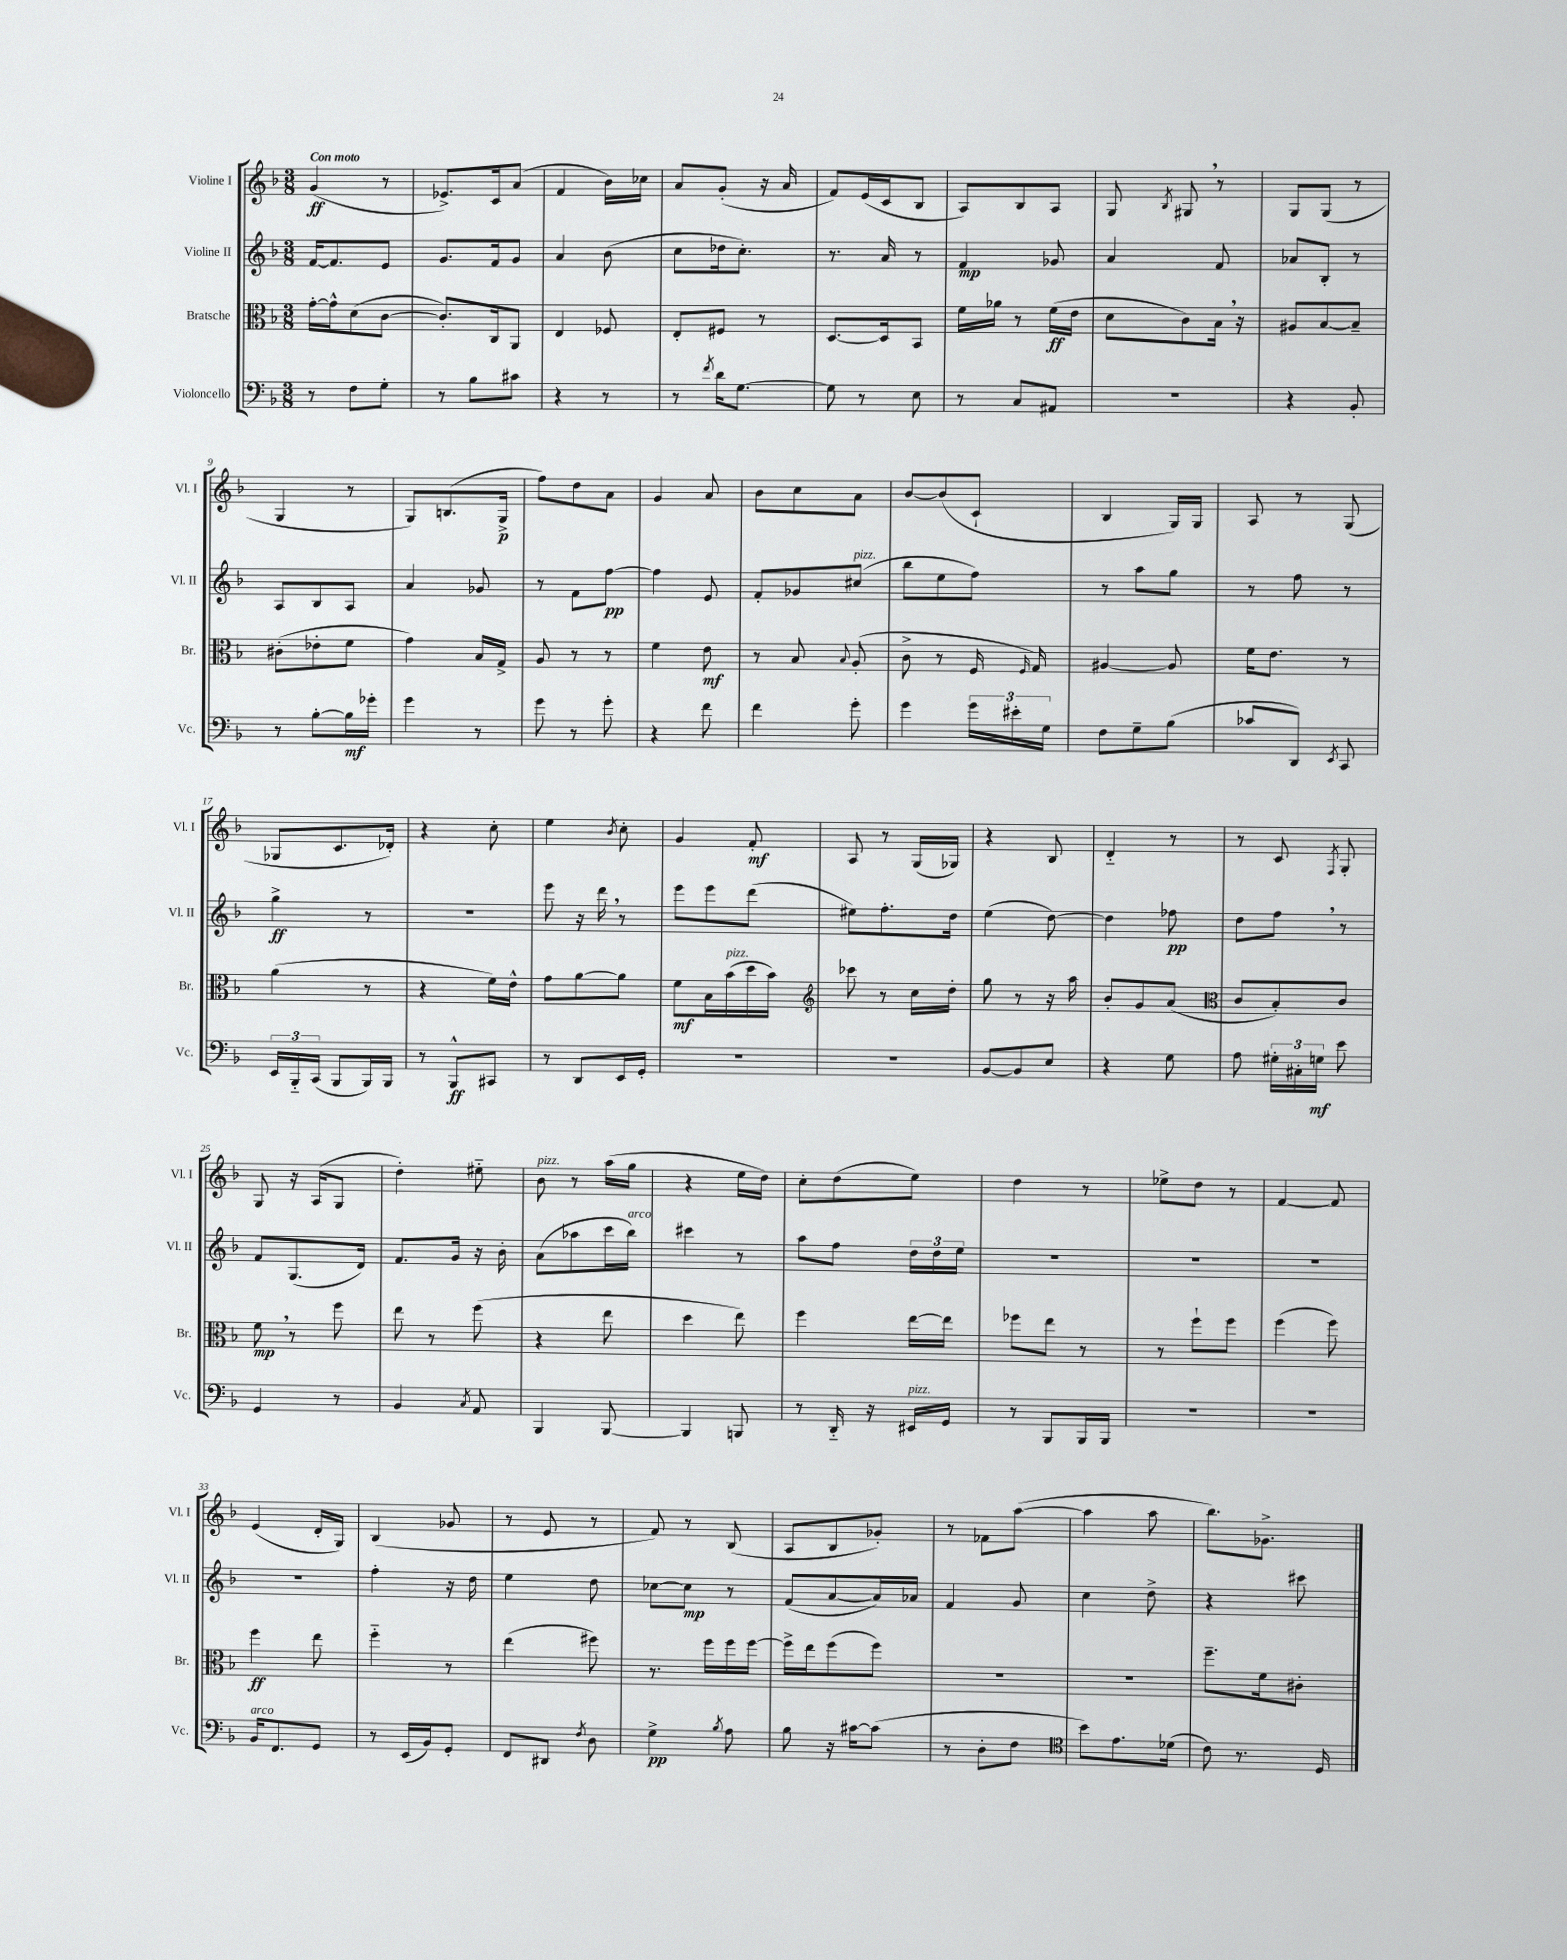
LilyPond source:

<<
\new StaffGroup <<
\new Staff = "s0" \with { instrumentName = "Violine I" shortInstrumentName = "Vl. I" } {
    \clef treble \key f \major \numericTimeSignature \time 3/8 \tempo "Con moto"
    \autoBeamOff g'4\ff( r8 |
    ees'8.[->) c'16 a'8]( |
    f'4 bes'16[) ces''16] |
    a'8[ g'8]-.( r16 a'16 |
    f'8[) e'16( c'16 bes8] |
    a8[) bes8 a8] |
    g8 \acciaccatura { bes8 } gis8 \breathe r8 |
    g8[ g8]( r8 |
    g4 r8 |
    g8[) b8.( g16]->\p |
    f''8[) d''8 a'8] |
    g'4 a'8 |
    bes'8[ c''8 a'8] |
    bes'8[~ bes'8( c'8]-! |
    bes4 g16[) g16] |
    a8 r8 g8( |
    ges8[ c'8. des'16]-.) |
    r4 c''8-. |
    e''4 \acciaccatura { bes'8 } c''8-. |
    g'4 f'8-.\mf |
    a8 r8 g16[( ges16]) |
    r4 bes8 |
    d'4-_ r8 |
    r8 c'8 \acciaccatura { f8 } g8-. |
    g8 r16 a16[( g8] |
    d''4-.) eis''8-_ |
    bes'8^\markup { \italic "pizz." } r8 a''16[( g''16] |
    r4 e''16[ d''16]) |
    c''8[-. d''8( e''8]) |
    d''4 r8 |
    ees''8[-> d''8] r8 |
    f'4~ f'8 |
    e'4( d'16[-. g16]) |
    bes4( ges'8 |
    r8 e'8 r8 |
    f'8) r8 bes8( |
    a8[ bes8 ges'8]-.) |
    r8 fes'8[ a''8]~( |
    a''4 a''8 |
    bes''8.[) ges'8.]-> \bar "|." |
}
\new Staff = "s1" \with { instrumentName = "Violine II" shortInstrumentName = "Vl. II" } {
    \clef treble \key f \major \numericTimeSignature \time 3/8
    \autoBeamOff f'16[~ f'8. e'8] |
    g'8.[ f'16 g'8] |
    a'4 bes'8( |
    c''8[ des''16 c''8.]-.) |
    r8. a'16 r8 |
    f'4\mp ges'8 |
    a'4 f'8 |
    aes'8[ bes8]-. r8 |
    a8[ bes8 a8] |
    a'4 ges'8 |
    r8 f'8[ f''8]~\pp |
    f''4 e'8 |
    f'8[-. ges'8 cis''8]^\markup { \italic "pizz." }( |
    bes''8[ e''8 f''8]) |
    r8 a''8[ g''8] |
    r8 f''8 r8 |
    g''4->\ff r8 |
    R4. |
    e'''8 r16 d'''16 \breathe r8 |
    e'''8[ e'''8 d'''8]( |
    eis''8[) f''8.-. d''16] |
    e''4( d''8~) |
    d''4 fes''8\pp |
    d''8[ f''8] \breathe r8 |
    f'8[ g8.( d'16]) |
    f'8.[ g'16] r16 bes'16-. |
    a'8[( aes''8 c'''16 bes''16]^\markup { \italic "arco" }) |
    cis'''4 r8 |
    a''8[ f''8] \tuplet 3/2 { d''16[ d''16 e''16] } |
    R4. |
    R4. |
    R4. |
    R4. |
    f''4-. r16 d''16 |
    e''4 d''8 |
    ces''8[~ ces''8]\mp r8 |
    f'8[( a'8~ a'16) aes'16] |
    f'4 g'8 |
    c''4 d''8-> |
    r4 cis'''8 \bar "|." |
}
\new Staff = "s2" \with { instrumentName = "Bratsche" shortInstrumentName = "Br." } {
    \clef alto \key f \major \numericTimeSignature \time 3/8
    \autoBeamOff g'16[~-. g'16-^ d'8( c'8]~ |
    c'8.[-.) c16 a,8] |
    e4 fes8 |
    e8[-. fis8] r8 |
    d8.[~ d16 bes,8] |
    f'16[ aes'16] r8 f'16[\ff( e'16] |
    d'8[ c'8) bes16] \breathe r16 |
    ais8[ bes8~ bes8]-- |
    cis'8[-.( ees'8-. f'8] |
    g'4) bes16[ g16]-> |
    a8 r8 r8 |
    f'4 e'8\mf |
    r8 bes8 \appoggiatura { bes8 } a8-.( |
    c'8-> r8 f16 \grace { f16 } g16) |
    ais4~ ais8 |
    f'16[ e'8.] r8 |
    a'4( r8 |
    r4 f'16[) e'16]-^ |
    g'8[ a'8~ a'8] |
    f'8[\mf bes16 bes'16^\markup { \italic "pizz." }( d''16 bes'16]) |
    \clef treble ces'''8 r8 c''16[ d''16]-. |
    g''8 r8 r16 a''16 |
    bes'8[-. g'8 a'8]( |
    \clef alto c'8[ bes8-.) c'8] |
    f'8\mp \breathe r8 f''8 |
    e''8 r8 f''8( |
    r4 e''8 |
    d''4 e''8) |
    f''4 e''16[~ e''16] |
    fes''8[ e''8] r8 |
    r8 f''8[-! f''8] |
    f''4( f''8) |
    f''4\ff e''8 |
    f''4-_ r8 |
    e''4( fis''8) |
    r8. f''16[ f''16 f''16]~ |
    f''16[-> e''16 f''8( f''8]) |
    R4. |
    R4. |
    f''8.[-- f'16 cis'8]-. \bar "|." |
}
\new Staff = "s3" \with { instrumentName = "Violoncello" shortInstrumentName = "Vc." } {
    \clef bass \key f \major \numericTimeSignature \time 3/8
    \autoBeamOff r8 f8[ g8]-. |
    r8 bes8[ cis'8] |
    r4 r8 |
    r8 \acciaccatura { f'8 } d'16[ g8.]~ |
    g8 r8 e8 |
    r8 c8[ ais,8] |
    R4. |
    r4 bes,8-. |
    r8 bes8[~-. bes16\mf ges'16]-. |
    g'4 r8 |
    g'8 r8 g'8-. |
    r4 f'8 |
    f'4 g'8-. |
    g'4 \tuplet 3/2 { g'16[ eis'16-. g16] } |
    f8[ g8-- bes8]( |
    ces'8[ d,8]) \acciaccatura { e,8 } c,8 |
    \tuplet 3/2 { e,16[ bes,,16-_ c,16]( } bes,,8[ bes,,16) bes,,16] |
    r8 bes,,8[-^\ff cis,8] |
    r8 d,8[ e,16 g,16]-. |
    R4. |
    R4. |
    bes,8[~ bes,8 e8] |
    r4 g8 |
    a8 \tuplet 3/2 { gis16[-. cis16-. g16]\mf } e'8 |
    g,4 r8 |
    bes,4 \acciaccatura { c8 } a,8 |
    bes,,4 bes,,8~ |
    bes,,4 b,,8 |
    r8 d,16-_ r16 eis,16[^\markup { \italic "pizz." } g,16] |
    r8 bes,,8[ bes,,16 bes,,16] |
    R4. |
    R4. |
    bes,16[^\markup { \italic "arco" } f,8. g,8] |
    r8 e,16[( bes,16) g,8]-. |
    f,8[ dis,8] \acciaccatura { f8 } d8 |
    g4->\pp \acciaccatura { bes8 } a8 |
    bes8 r16 cis'16[~ cis'8]( |
    r8 d8[-. f8] |
    \clef tenor bes'8[) e'8. des'16]( |
    c'8) r8. d16 \bar "|." |
}
>>
>>
